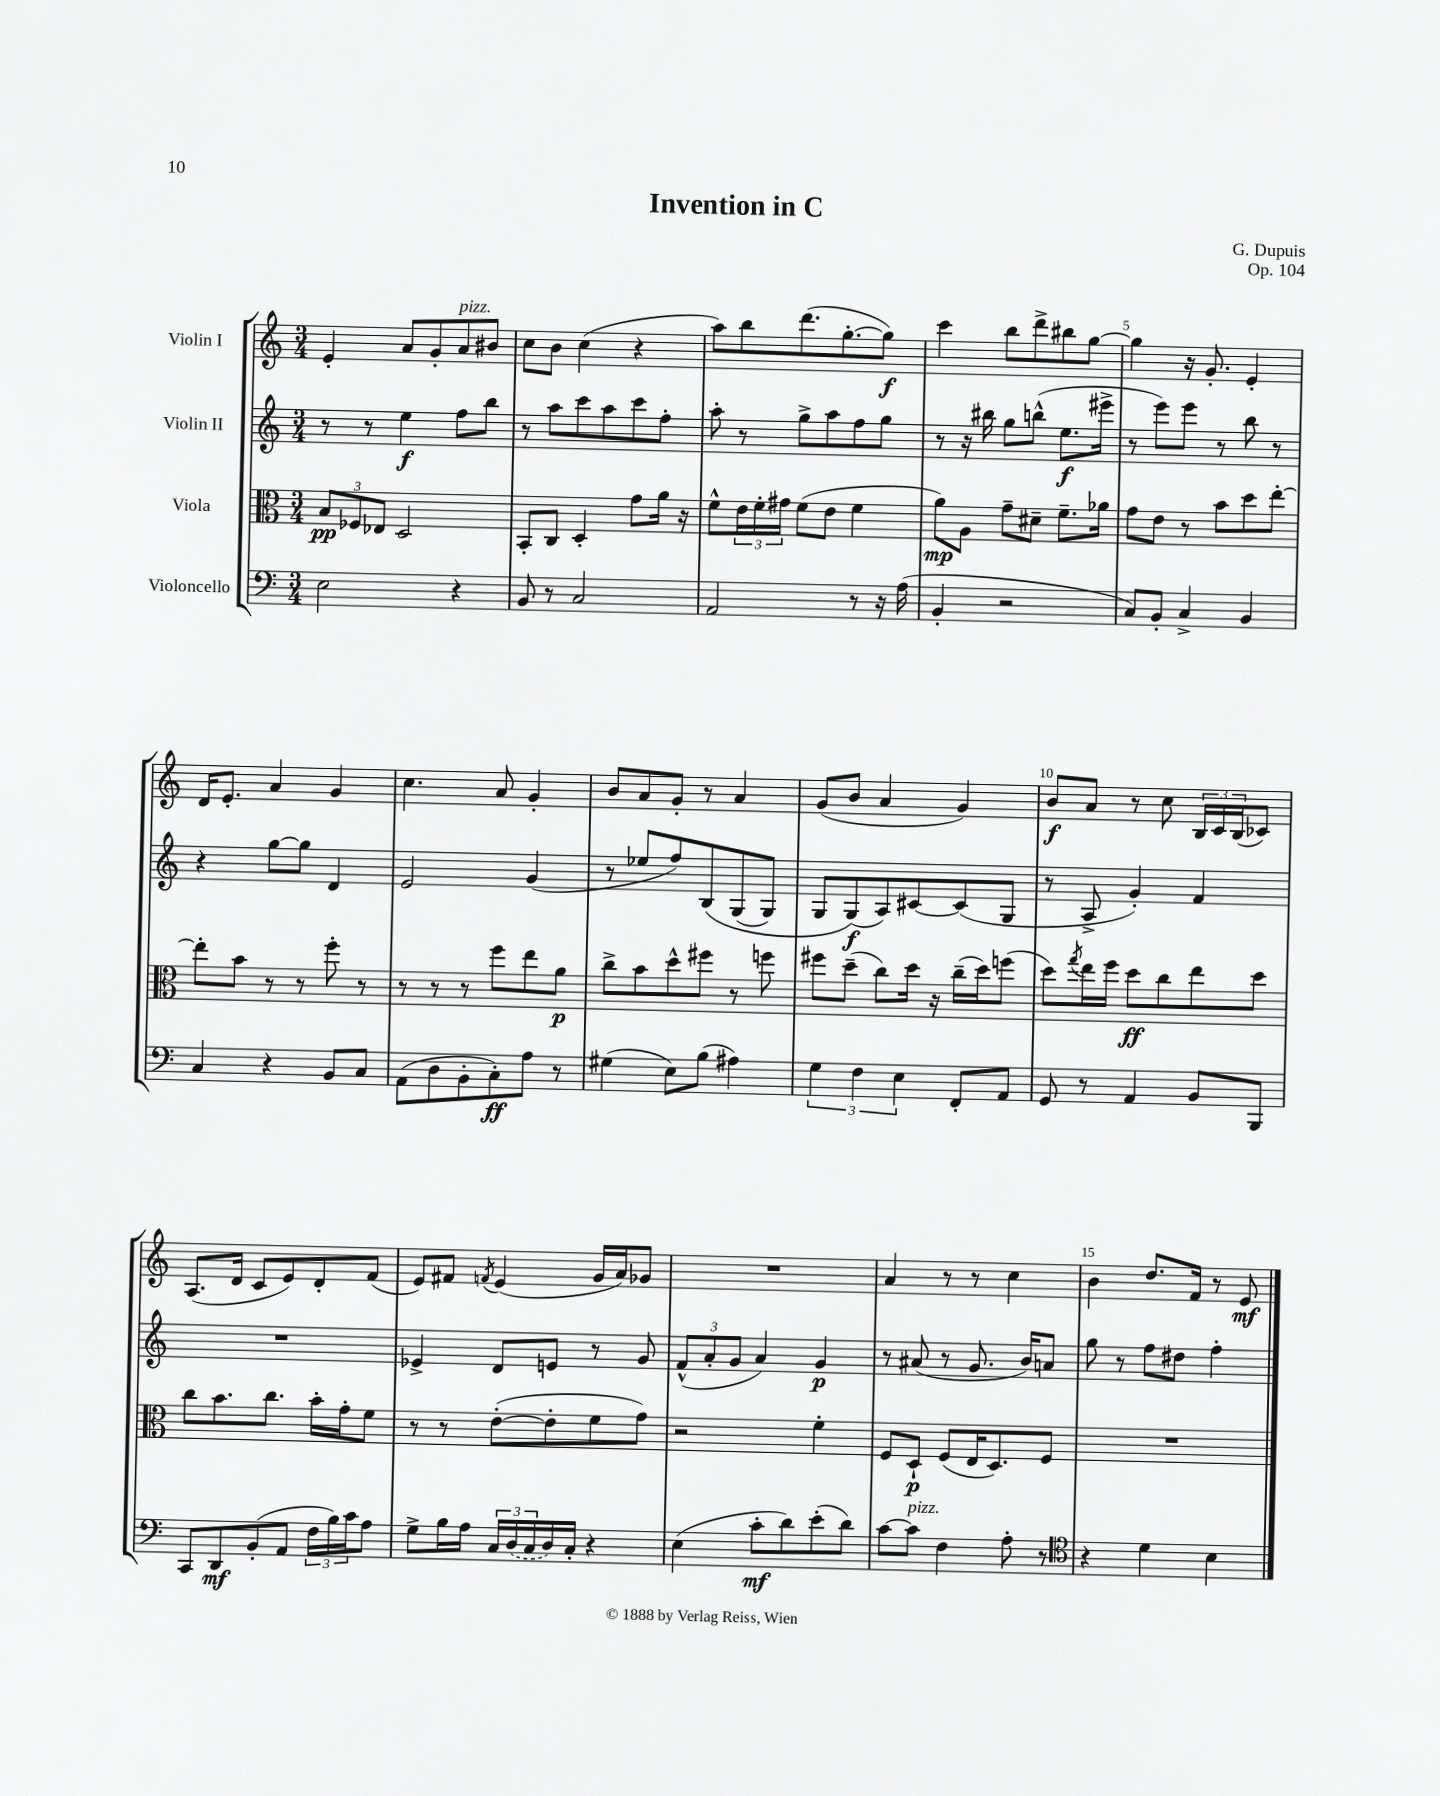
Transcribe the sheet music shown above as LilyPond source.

\header { title = "Invention in C" composer = "G. Dupuis" opus = "Op. 104" }
<<
\new StaffGroup <<
\new Staff = "s0" \with { instrumentName = "Violin I" } {
    \clef treble \key c \major \numericTimeSignature \time 3/4
    e'4-. a'8 g'8-. a'8^\markup { \italic "pizz." } bis'8 |
    c''8 b'8 c''4( r4 |
    a''8) b''8 d'''8.( g''8.~-. g''8\f) |
    c'''4 b''8 d'''8-> bis''8 g''8~ |
    g''4 r16 g'8.-. e'4-. |
    d'16 e'8.-. a'4 g'4 |
    c''4. a'8 g'4-. |
    b'8 a'8 g'8-. r8 a'4 |
    g'8( b'8 a'4 g'4) |
    b'8\f a'8 r8 c''8 \tuplet 3/2 { b16 c'16 b16( } ces'8) |
    a8.( d'16 c'8 e'8) d'8-. f'8( |
    e'8) fis'8 \acciaccatura { f'8 } e'4( g'16 a'16) ges'8 |
    R2. |
    a'4 r8 r8 c''4 |
    b'4 d''8. f'16 r8 e'8\mf \bar "|." |
}
\new Staff = "s1" \with { instrumentName = "Violin II" } {
    \clef treble \key c \major \numericTimeSignature \time 3/4
    r8 r8 e''4\f f''8 b''8 |
    r8 a''8 c'''8 a''8 c'''8 f''8-. |
    a''8-. r8 g''8-> a''8 f''8 g''8 |
    r8 r16 bis''16 g''8 b''8-^( e''8.\f eis'''16-> |
    r8 e'''8) e'''8 r8 b''8 r8 |
    r4 g''8~ g''8 d'4 |
    e'2 g'4( |
    r8 ees''8 f''8) b8\( g8( g8) |
    g8 g8\f(\) a8) cis'8~ cis'8( g8 |
    r8 a8-> g'4-.) f'4 |
    R2. |
    ees'4-> d'8 e'8 r8 g'8 |
    \tuplet 3/2 { f'8-^( a'8-. g'8 } a'4) g'4\p |
    r8 ais'8( r8 g'8. b'16) a'8 |
    g''8 r8 f''8 dis''8 f''4-. \bar "|." |
}
\new Staff = "s2" \with { instrumentName = "Viola" } {
    \clef alto \key c \major \numericTimeSignature \time 3/4
    \tuplet 3/2 { b8\pp fes8 ees8 } d2 |
    b,8-. c8 d4-. g'8 a'16 r16 |
    f'8-^ \tuplet 3/2 { e'16 f'16-. gis'16 } f'8( e'8 f'4 |
    a'8\mp) a8 g'8-- dis'8-- f'8.-- aes'16 |
    g'8 e'8 r8 b'8 d''8 e''8~-. |
    e''8-. b'8 r8 r8 f''8-. r8 |
    r8 r8 r8 f''8 e''8 a'8\p |
    c''8-> b'8 d''8-^ fis''8 r8 f''8 |
    fis''8 d''8--( c''8) d''16 r16 c''16--( d''16) f''8( |
    d''8) \acciaccatura { g''8 } e''16 f''16 d''8\ff c''8 e''8 d''8 |
    c''8 b'8. c''8. b'16-. g'16-. f'8 |
    r8 r8 e'8~-.( e'8-. f'8 g'8) |
    r2 f'4-. |
    f8 d8-!\p f8( e16 d8.) f8 |
    R2. \bar "|." |
}
\new Staff = "s3" \with { instrumentName = "Violoncello" } {
    \clef bass \key c \major \numericTimeSignature \time 3/4
    e2 r4 |
    b,8 r8 c2 |
    a,2 r8 r16 a16( |
    b,4-. r2 |
    c8) b,8-. c4-> b,4 |
    c4 r4 b,8 c8 |
    a,8( d8 b,8-. c8-.\ff) a8 r8 |
    gis4( e8) b8( ais4) |
    \tuplet 3/2 { g4 f4 e4 } f,8-. a,8 |
    g,8 r8 a,4 b,8 b,,8 |
    c,8 d,8\mf b,8-.( a,8 \tuplet 3/2 { f16 b16) c'16 } a8 |
    g8-> b16 a16 \tuplet 3/2 { c16 \once \slurDashed d16( c16 } d16) c16-. r4 |
    e4( c'8-.\mf d'8) e'8-.( d'8) |
    c'8~ c'8^\markup { \italic "pizz." } f4 a8-. r8 |
    \clef tenor r4 d'4 b4 \bar "|." |
}
>>
>>
\layout { \context { \Score \override BarNumber.break-visibility = ##(#f #t #t) barNumberVisibility = #(every-nth-bar-number-visible 5) } }
